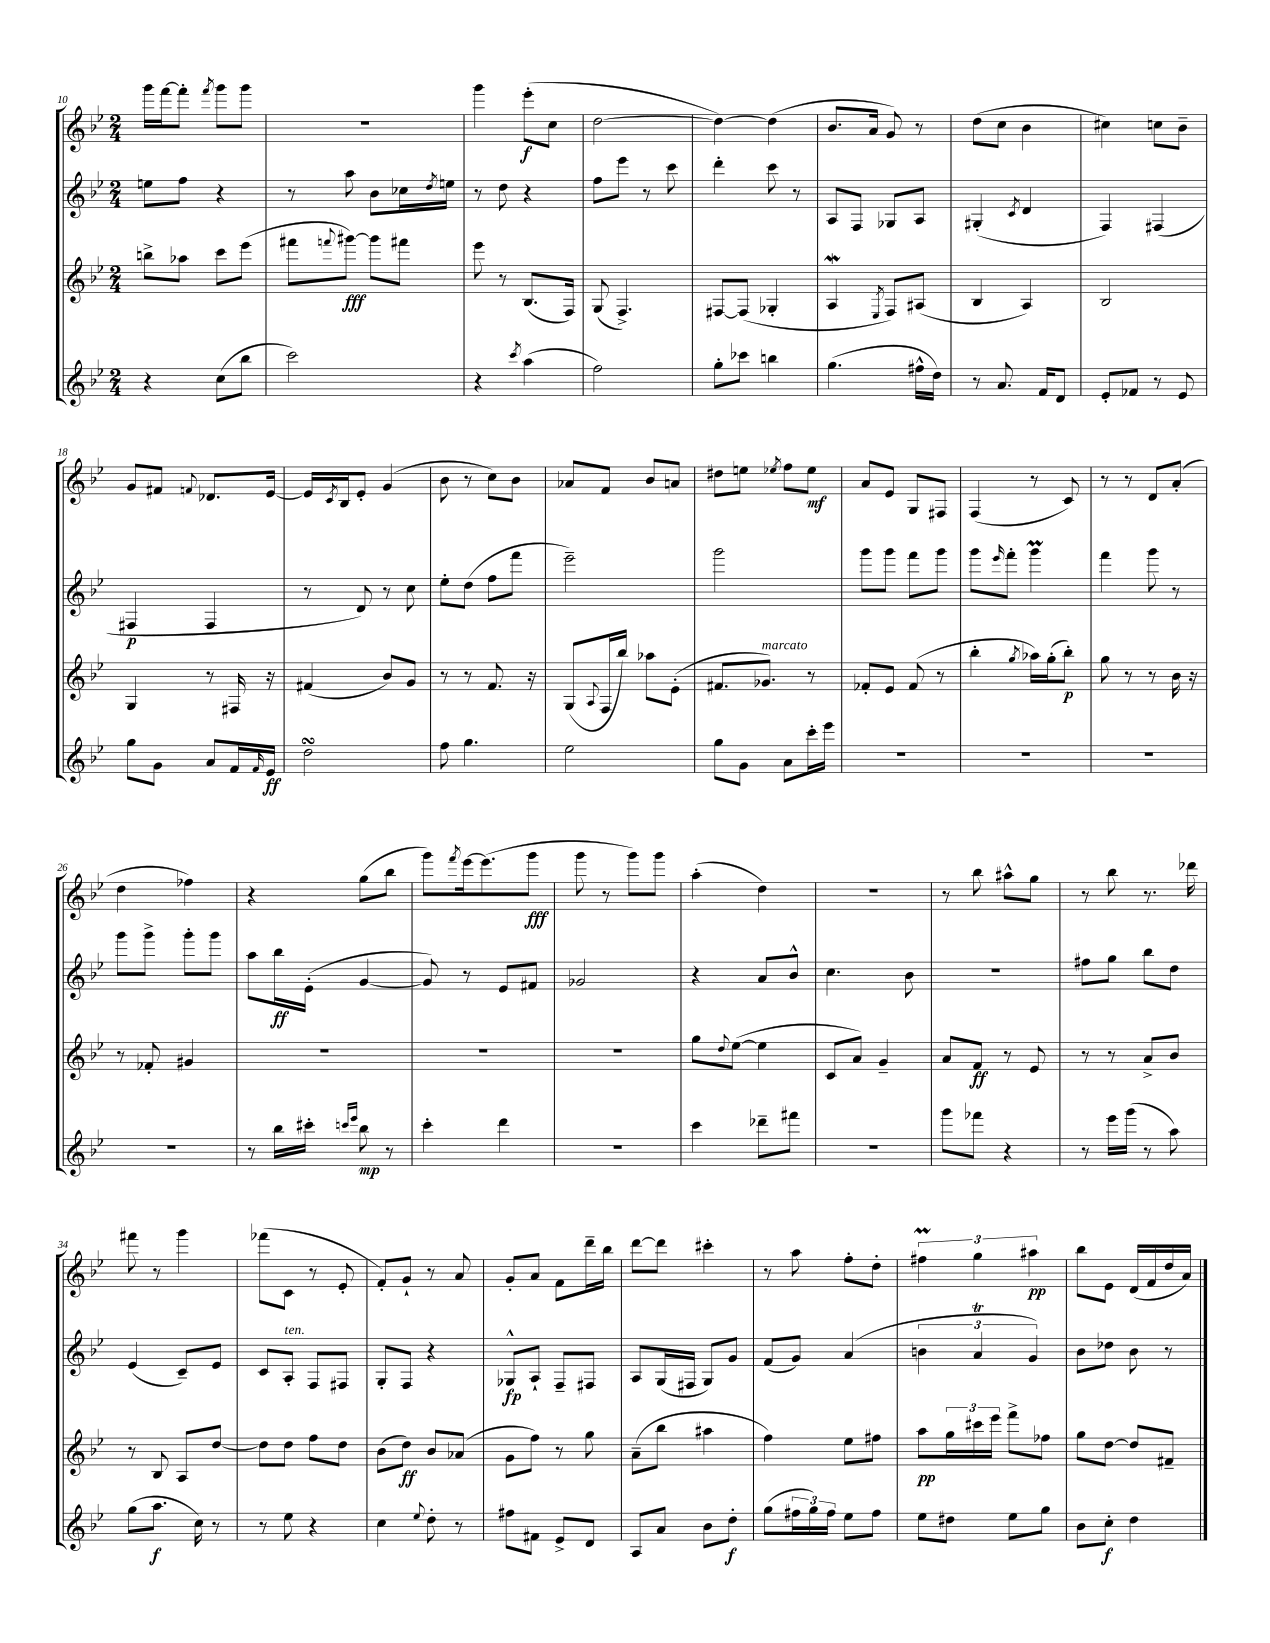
<<
\new StaffGroup <<
\new Staff = "s0" {
    \clef treble \key bes \major \numericTimeSignature \time 2/4
    g'''16 f'''16~ f'''8-. \acciaccatura { f'''8 } g'''8 g'''8 |
    r2 |
    g'''4 ees'''8-.\f( c''8 |
    d''2~ |
    d''4~) d''4( |
    bes'8. a'16 g'8) r8 |
    d''8( c''8 bes'4 |
    cis''4) c''8 bes'8-- |
    g'8 fis'8 \appoggiatura { f'8 } des'8. ees'16~ |
    ees'16 \acciaccatura { c'8 } bes16 ees'8-. g'4( |
    bes'8 r8 c''8) bes'8 |
    aes'8 f'8 bes'8 a'8 |
    dis''8 e''8 \acciaccatura { ees''8 } f''8 ees''8\mf |
    a'8 ees'8 g8 fis8 |
    f4( r8 c'8) |
    r8 r8 d'8 a'8-.( |
    d''4 fes''4) |
    r4 g''8( bes''8 |
    g'''8) \acciaccatura { f'''8 } ees'''16~ ees'''8.( g'''8\fff |
    g'''8 r8 g'''8) g'''8 |
    a''4-.( d''4) |
    r2 |
    r8 bes''8 ais''8-^ g''8 |
    r8 bes''8 r8. des'''16 |
    fis'''8 r8 g'''4 |
    fes'''8( c'8 r8 ees'8-. |
    f'8-.) g'8-! r8 a'8 |
    g'8-. a'8 f'8 d'''16-- bes''16 |
    d'''8~ d'''8 cis'''4-. |
    r8 a''8 f''8-. d''8-. |
    \tuplet 3/2 { fis''4\prall g''4 ais''4\pp } |
    bes''8 ees'8 d'16( f'16 d''16 a'16) \bar "|." |
}
\new Staff = "s1" {
    \clef treble \key bes \major \numericTimeSignature \time 2/4
    e''8 f''8 r4 |
    r8 a''8 bes'8 ces''16 \acciaccatura { d''8 } e''16 |
    r8 d''8 r4 |
    f''8 ees'''8 r8 c'''8 |
    d'''4-. c'''8 r8 |
    a8 f8 ges8 a8 |
    gis4-.( \acciaccatura { c'8 } d'4 |
    f4) fis4( |
    fis4\p fis4 |
    r8 d'8) r8 c''8 |
    ees''8-. d''8( f''8 f'''8 |
    ees'''2--) |
    g'''2 |
    g'''8 g'''8 f'''8 g'''8 |
    g'''8 \grace { ees'''16 } f'''8-. g'''4\prall |
    f'''4 g'''8 r8 |
    g'''8 g'''8-> g'''8-. g'''8 |
    a''8 bes''16\ff ees'16-.( g'4~ |
    g'8) r8 ees'8 fis'8 |
    ges'2 |
    r4 a'8 bes'8-^ |
    c''4. bes'8 |
    R2 |
    fis''8 g''8 bes''8 d''8 |
    ees'4( c'8--) ees'8 |
    c'8 a8-.^\markup { \italic "ten." } f8 fis8 |
    g8-. f8 r4 |
    ges8-^\fp a8-! f8-- fis8 |
    a8 g16( fis16 g8) g'8 |
    f'8( g'8) a'4( |
    \tuplet 3/2 { b'4 a'4\trill g'4) } |
    bes'8 des''8 bes'8 r8 \bar "|." |
}
\new Staff = "s2" {
    \clef treble \key bes \major \numericTimeSignature \time 2/4
    b''8-> aes''8 c'''8 ees'''8( |
    fis'''8 \appoggiatura { f'''8 } gis'''8~\fff) gis'''8 fis'''8 |
    ees'''8 r8 bes8.( f16) |
    g8( f4.->) |
    fis8~ fis8( ges4-. |
    a4\mordent \acciaccatura { ees8 } f8) ais8( |
    bes4 a4) |
    bes2 |
    g4 r8 fis16 r16 |
    fis'4( bes'8) g'8 |
    r8 r8 f'8. r16 |
    g8( \appoggiatura { a8 } f16 bes''16) aes''8 ees'8-.( |
    fis'8. ges'8.^\markup { \italic "marcato" }) r8 |
    fes'8-. ees'8 fes'8( r8 |
    bes''4-. \acciaccatura { g''8 } aes''16) g''16-.( bes''8-.\p) |
    g''8 r8 r8 bes'16 r16 |
    r8 fes'8-. gis'4 |
    R2 |
    R2 |
    R2 |
    g''8 \appoggiatura { d''8 } ees''8~( ees''4 |
    c'8 a'8) g'4-- |
    a'8 f'8\ff r8 ees'8 |
    r8 r8 a'8-> bes'8 |
    r8 bes8 a8 d''8~ |
    d''8 d''8 f''8 d''8 |
    bes'8( d''8\ff) bes'8 aes'8( |
    g'8 f''8) r8 g''8 |
    a'8--( bes''8 ais''4 |
    f''4) ees''8 fis''8 |
    a''8\pp \tuplet 3/2 { g''16 cis'''16 ees'''16 } f'''8-> fes''8 |
    g''8 d''8~ d''8 fis'8-- \bar "|." |
}
\new Staff = "s3" {
    \clef treble \key bes \major \numericTimeSignature \time 2/4
    r4 c''8( bes''8 |
    c'''2) |
    r4 \acciaccatura { c'''8 } a''4( |
    f''2) |
    g''8-. ces'''8 b''4 |
    g''4.( fis''16-^ d''16) |
    r8 a'8. f'16 d'8 |
    ees'8-. fes'8 r8 ees'8 |
    g''8 g'8 a'8 f'16 \grace { f'16 } ees'16\ff |
    d''2\turn |
    f''8 g''4. |
    ees''2 |
    g''8 g'8 a'8 c'''16-. ees'''16 |
    R2 |
    R2 |
    R2 |
    R2 |
    r8 bes''16 cis'''16-. \grace { c'''16 ees'''16 } bes''8\mp r8 |
    c'''4-. d'''4 |
    R2 |
    c'''4 des'''8-- fis'''8 |
    r2 |
    g'''8 fes'''8 r4 |
    r8 ees'''16 g'''16( r8 a''8) |
    g''8( a''8.\f c''16) r8 |
    r8 ees''8 r4 |
    c''4 \appoggiatura { ees''8 } d''8-. r8 |
    fis''8 fis'8 ees'8-> d'8 |
    a8 a'8 bes'8 d''8-.\f |
    g''8( \tuplet 3/2 { fis''16 g''16) fis''16 } ees''8 fis''8 |
    ees''8 dis''8 ees''8 g''8 |
    bes'8 c''8-.\f d''4 \bar "|." |
}
>>
>>
\layout { \context { \Score currentBarNumber = #10 } }
